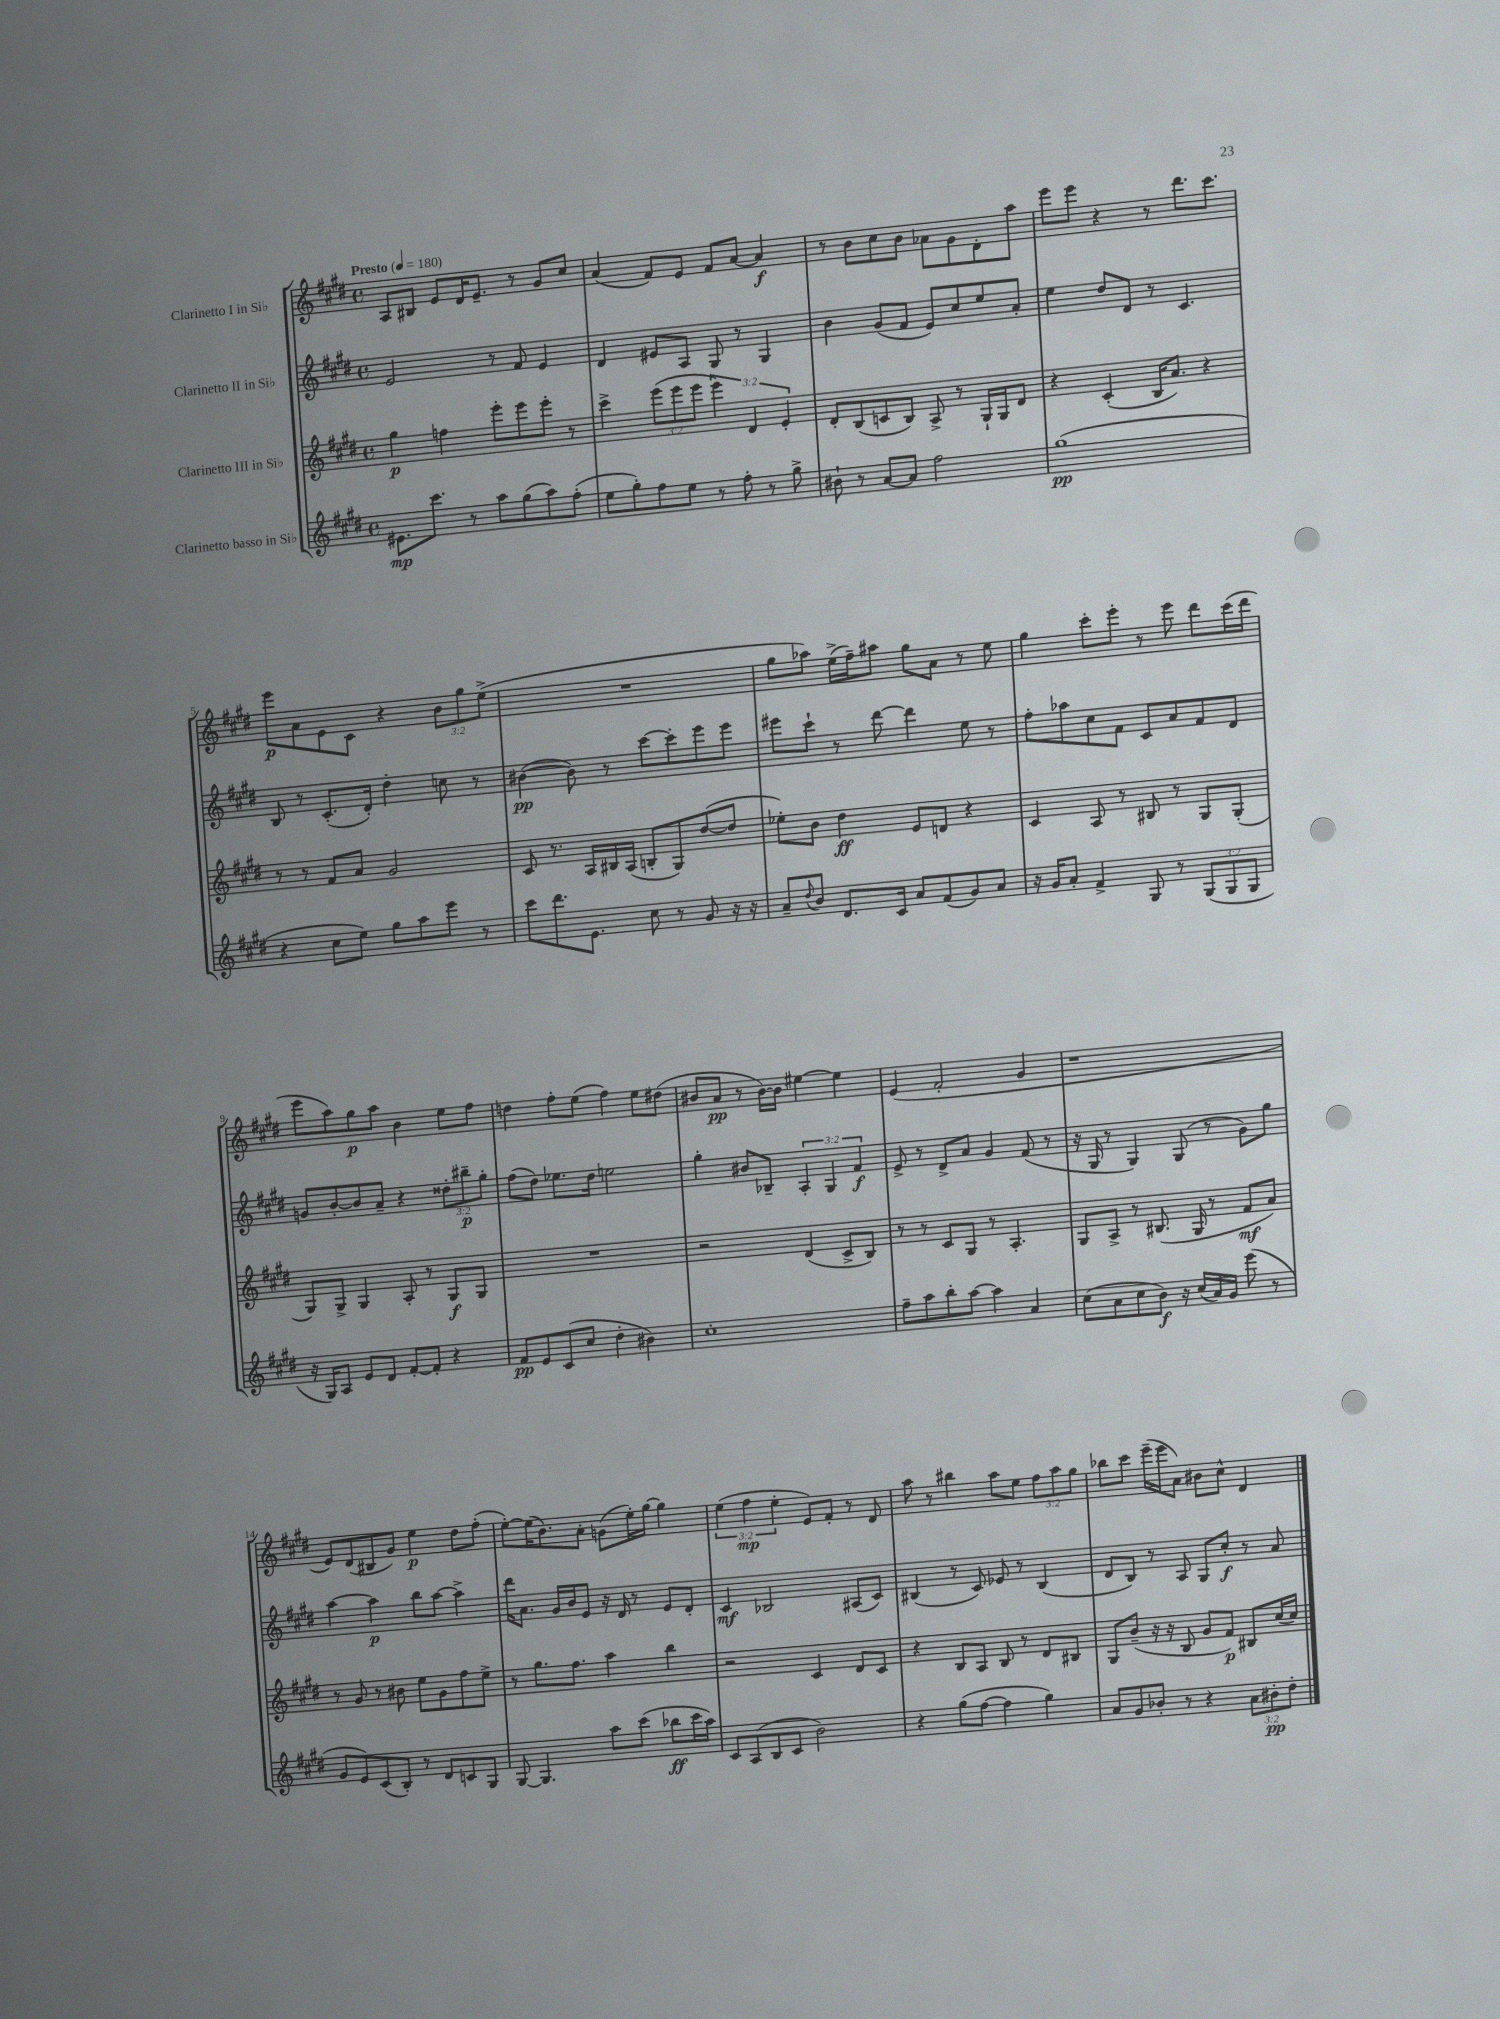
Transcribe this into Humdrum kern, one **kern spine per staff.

**kern	**kern	**kern	**kern
*staff4	*staff3	*staff2	*staff1
*clefG2	*clefG2	*clefG2	*clefG2
*k[f#c#g#d#]	*k[f#c#g#d#]	*k[f#c#g#d#]	*k[f#c#g#d#]
*M4/4	*M4/4	*M4/4	*M4/4
*met(c)	*met(c)	*met(c)	*met(c)
*MM180	*MM180	*MM180	*MM180
8.e#	4gg#	2e	8A
.	.	.	8B#
8.ccc#	.	.	.
.	4ff	.	8e
8r	.	.	16d#
.	.	.	8.e~
8aa	8eee'	8r	.
(8gg#	8eee	8f#	8r
8aa)	8eee'	4e	8g#
(8ff#'	8r	.	8cc#
=	=	=	=
8ee	4ccc#^	4d#	(4a
8gg#')	.	.	.
8ff#	(12eee	8e#	8f#)
.	12eee	.	.
8ee	.	8A	8e
.	12eee	.	.
8r	6eee)	8G#	8f#
8ff#'	.	8r	[8a
.	6d#	.	.
8r	.	4G#	4a]
.	6e'	.	.
8gg#^	.	.	.
=	=	=	=
8b#`	8d#'	4b	8r
8r	(8B	.	8b
[8a	8c	(8g#	8cc#
8a]	8B)	8f#	8b
2ff#	8A^	8e)	8a-
.	8r	8cc#	8g#
.	16G#`	8ee	8d#'
.	16G#	.	.
.	8d#	8a'	8aa
=	=	=	=
(1gg#	4r	4ee	8eee
.	.	.	8eee
.	(4c#'	8dd#	4r
.	.	8d#	.
.	16B	8r	8r
.	8.a)	.	.
.	.	4.c#	8.ddd#
.	4r	.	.
.	.	.	8.ccc#
=	=	=	=
4r	8r	8B	8eee
.	8r	8r	8a
8cc#	8f#	(8.c#'	8e
8ee)	8a	.	8c#
.	.	16d#')	.
8gg#	2g#	4dd#'	4r
8aa	.	.	.
8eee	.	8cc	12b
.	.	.	12gg#
8r	.	8r	.
.	.	.	(12ee^
=	=	=	=
8ccc#	8c#	([4b#	1r
8.ddd#	8.r	.	.
.	.	8b#])	.
8.e	16A	.	.
.	16B#	8r	.
.	(16A	.	.
8cc#	8B'	[8ccc#	.
8r	8G#)	8ccc#']	.
8g#	([8dd#	8eee	.
16r	8dd#]	8eee	.
16r	.	.	.
=	=	=	=
8a~	8ee-')	8eee#	8gg#
8qqdd#	.	.	.
8b	8b	8ccc#`	8aa-)
8.d#	4dd#	8r	(16ee^
.	.	.	16ff#~)
.	.	[8ddd#	8aa#
16c#	.	.	.
8a	8e	4ddd#]	8gg#
(8f#	8d	.	8a
8g#)	4r	8ee	8r
8a	.	8r	8ee
=	=	=	=
16r	4c#	8ff#'	4gg#
16g#	.	.	.
8a'	.	8aa-	.
4f#^	8A	8cc#	8ccc#'
.	8r	8f#	8eee'
8G#	8B#	8c#	8r
8r	8r	8a	8eee
(12G#	8G#	8f#	8ddd#
12G#	.	.	.
.	(8G#'	8d#	(16ccc#
12G#	.	.	.
.	.	.	16ddd#
=	=	=	=
16r	8G#)	8g	8eee
16G#)	.	.	.
8A	8G#^	[8b'	8aa)
8e	4G#	8b]	8gg#
8d#	.	8a~	8aa
[8f#'	8A'	4r	4b
8f#']	8r	.	.
4r	8G#	12dd##'	8ee
.	.	12bb#~	.
.	8G#	.	8ff#
.	.	12gg#'	.
=	=	=	=
8f#	1r	(8ff#	4dd
8e	.	8dd#)	.
(8c#	.	8.ee-	8ff#'
8cc#	.	.	(8ee
.	.	16dd#	.
4dd#'	.	2ee	4ff#)
4b#)	.	.	8ee
.	.	.	(8dd#
=	=	=	=
1cc#'	2r	4gg#'	8b#
.	.	.	8a
.	.	8b#	8r
.	.	8B-~	[16b#)
.	.	.	16b#]
.	(4d#	6A'	[4ee#
.	.	6G#	.
.	8c#^	.	4ee#]
.	.	6f#	.
.	8B)	.	.
=	=	=	=
8ff#~	8r	8e^	(4e
8aa	8r	8r	.
8bb'	8c#	8d#^	2f#'
[8aa	8G#	8a	.
4aa]	8r	4g#	.
.	4.A'	.	.
4a	.	(8f#	4g#
.	.	8r	.
=	=	=	=
(8cc#	8G#	16r	1r
.	.	16G#	.
8a	8A^	8r	.
8cc#	8r	4G#)	.
8b)	(8.B#	.	.
16r	.	(8G#	.
(16cc#	16G#	.	.
16a)	8r	8r	.
16g#	.	.	.
(8eee	8f#	8g#)	.
8r	8a)	8gg#	.
=	=	=	=
8g#	8r	[4aa	8e)
8e)	8g#	.	(8d#
(8c#	8r	4aa]	8B#
8B')	8b#	.	8g#)
8r	8ee	8bb	4ee
8d#	8g#	[8aa	.
8c	8ff#	4aa^]	8dd#
8G#	8ee^	.	(8ff#'
=	=	=	=
[8G#	8r	16ddd#	[8ee')
.	.	8.a	.
4.G#]	8.gg#	.	(16ee]
.	.	.	8.b)
.	.	16g#	.
.	8.ff#	16b	.
.	.	8e	8a'
8aa	4aa	16r	(8g
.	.	16d#	.
(8ccc#	.	8r	16ee')
.	.	.	[16gg#
8bb-	4bb	8e	4gg#]
16ccc#	.	8d#'	.
16aa)	.	.	.
=	=	=	=
8c#	2r	4c#	(6ee
(8A	.	.	.
.	.	.	6ff#
8B	.	2B-	.
.	.	.	6ee'
8c#	.	.	.
2b)	4c#	.	8e)
.	.	.	8f#'
.	8d#	(8A#	8r
.	8c#	8c#)	8d#
=	=	=	=
4r	4r	(4B#	8aa
.	.	.	8r
(8gg#	8B	8r	4bb#
[8ff#	8A	8c#)	.
4ff#]	8B	8e-	8aa
.	8r	8r	8ee
4gg#)	8d#	(4B#	12ff#
.	.	.	12aa
.	8B#	.	.
.	.	.	12gg#
=	=	=	=
8a	8G#	8d#	8bb-
8g#	(8b~	8B)	8ccc#
8b-'	16r	8r	(16eee~
.	16r	.	16eee
8r	8B	8A	8a)
4r	8g#	8G#	8b#
.	8f#)	8cc#'	8cc#^^
12a	8B#	8r	4d#
12b#'	.	.	.
.	(16cc#	8a	.
12dd#'	.	.	.
.	16cc#)	.	.
==	==	==	==
*-	*-	*-	*-
